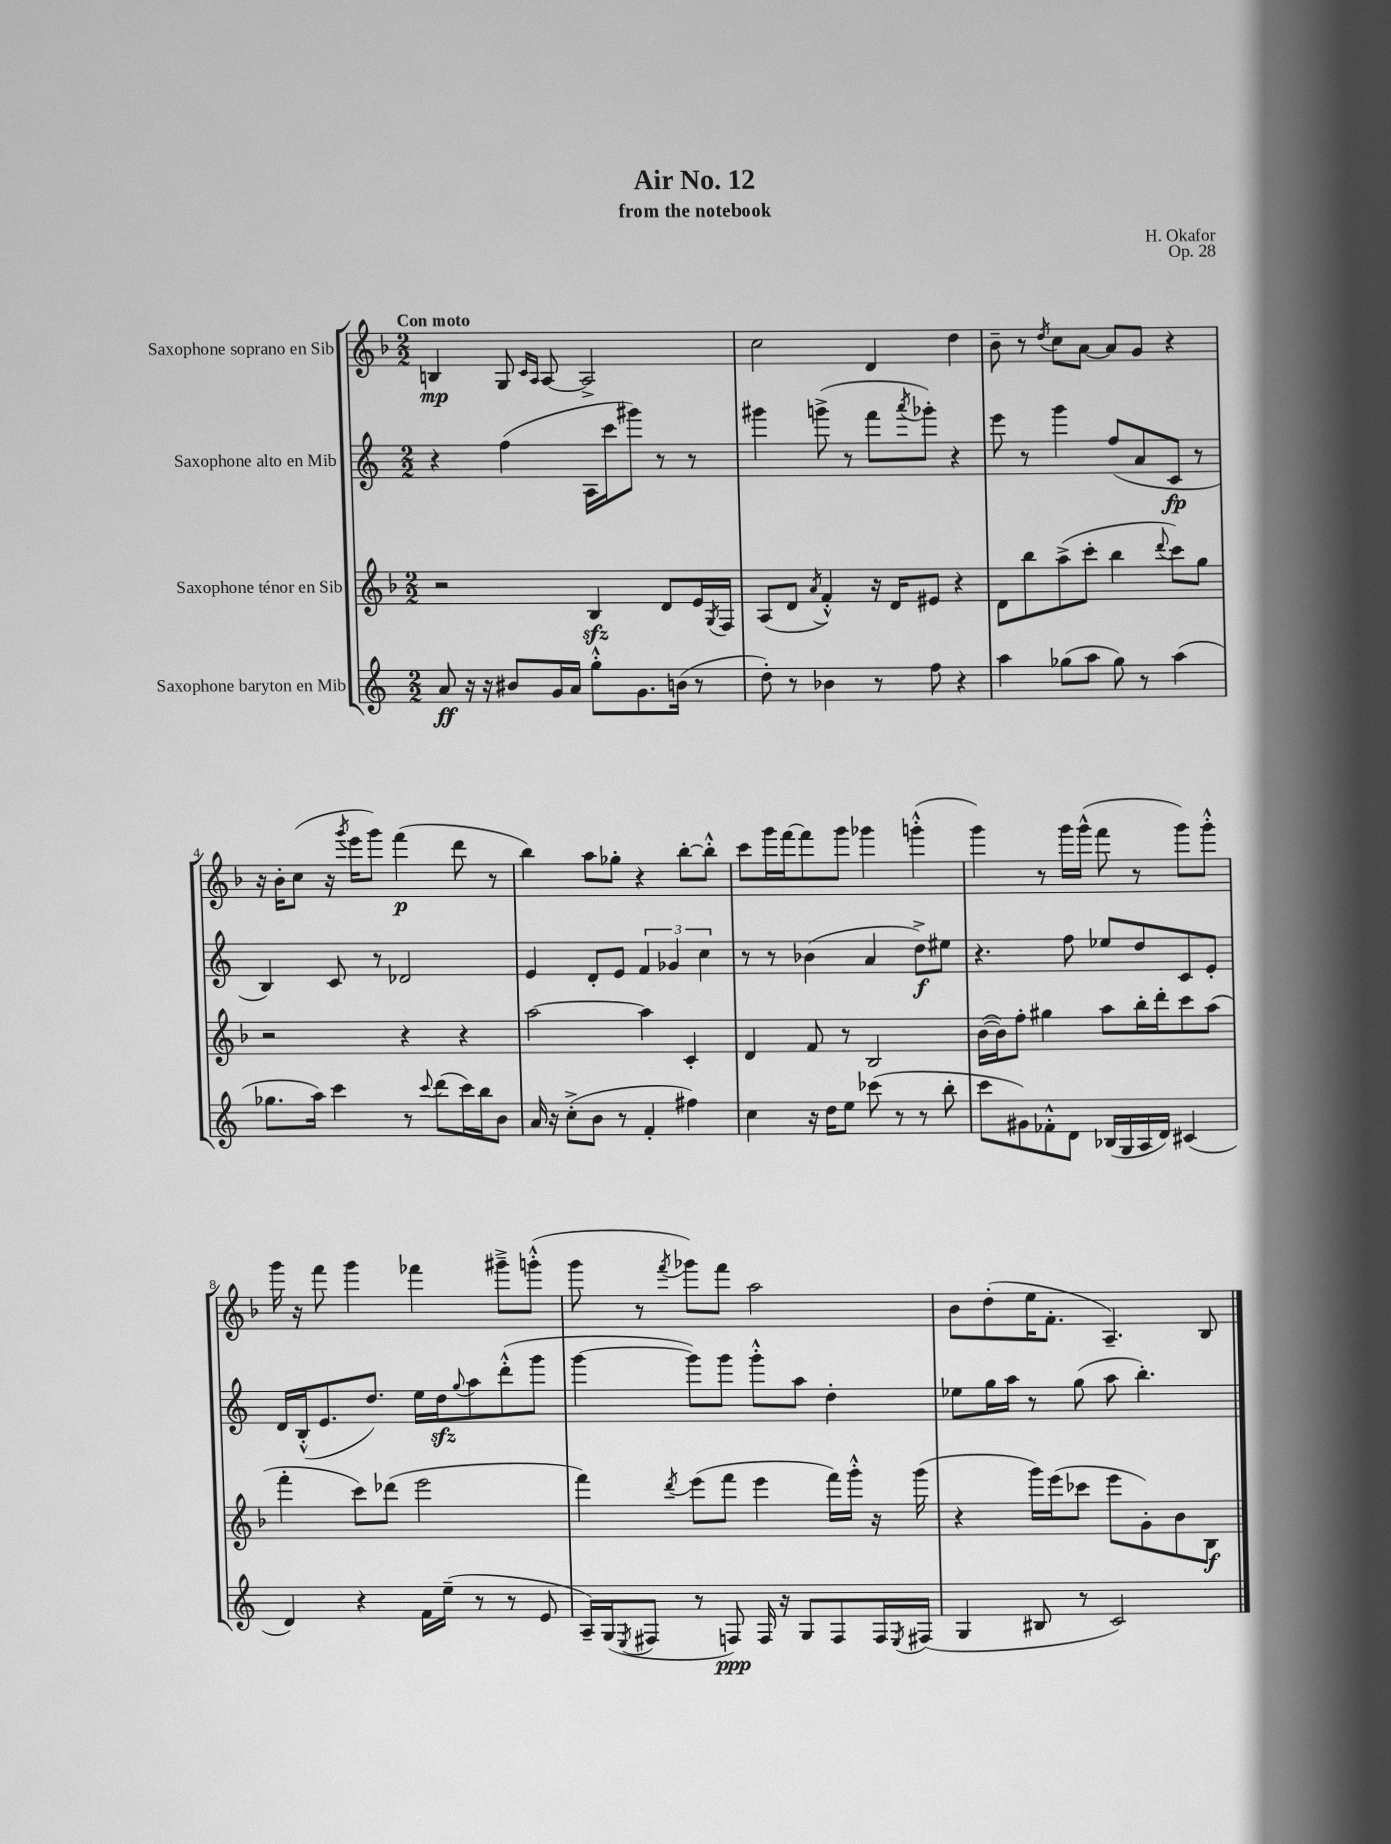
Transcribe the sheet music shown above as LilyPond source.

\header { title = "Air No. 12" composer = "H. Okafor" subtitle = "from the notebook" opus = "Op. 28" }
<<
\new StaffGroup <<
\new Staff = "s0" \with { instrumentName = "Saxophone soprano en Sib" } {
    \clef treble \key f \major \numericTimeSignature \time 2/2 \tempo "Con moto"
    b4\mp g8 \grace { c'16 a16 } a8~ a2-> |
    c''2 d'4 d''4 |
    bes'8-- r8 \acciaccatura { d''8 } c''8 a'8~ a'8 g'8 r4 |
    r16 bes'16-. c''8( r16 \acciaccatura { g'''8 } e'''16 g'''8) f'''4\p( d'''8 r8 |
    bes''4) a''8 ges''8-. r4 bes''8~-. bes''8-.-^ |
    c'''8 g'''16 f'''16~ f'''8 g'''8 ges'''4 g'''4-.-^( |
    g'''4) r8 g'''16 g'''16-^( f'''8 r8 g'''8) g'''8-.-^ |
    g'''16 r16 f'''8 g'''4 fes'''4 gis'''8---> g'''8-.-^( |
    g'''8 r8 \acciaccatura { f'''8 } ges'''8) f'''8 a''2 |
    bes'8 d''8-.( e''16 f'8.-. a4.--) bes8 \bar "|." |
}
\new Staff = "s1" \with { instrumentName = "Saxophone alto en Mib" } {
    \clef treble \key c \major \numericTimeSignature \time 2/2
    r4 f''4( a16 c'''16 gis'''8) r8 r8 |
    gis'''4 g'''8->( r8 f'''8 \acciaccatura { a'''8 } ges'''8-.) r4 |
    e'''8 r8 g'''4 f''8( a'8 c'8\fp r8 |
    b4) c'8 r8 des'2 |
    e'4 d'8-. e'8 \tuplet 3/2 { f'4 ges'4 c''4 } |
    r8 r8 bes'4( a'4 d''8->\f) eis''8 |
    r4. f''8 ees''8 d''8 c'8 e'8-. |
    d'16 b16-.-^( e'8. d''8.) e''16 d''16\sfz \appoggiatura { g''8 } a''8 d'''8-.-^( g'''8 |
    g'''4~ g'''8) g'''8 g'''8-.-^ a''8 d''4-. |
    ees''8 g''16 a''16 r8 g''8( a''8 b''4.-.) \bar "|." |
}
\new Staff = "s2" \with { instrumentName = "Saxophone ténor en Sib" } {
    \clef treble \key f \major \numericTimeSignature \time 2/2
    r2 bes4\sfz d'8 e'16 \acciaccatura { g8 } f16 |
    a8( d'8 \acciaccatura { a'8 } f'4-.-^) r16 d'16 eis'8 r4 |
    d'8 bes''8 a''8->( c'''8-. bes''4 \appoggiatura { d'''8 } c'''8) g''8 |
    r2 r4 r4 |
    a''2~ a''4 c'4-. |
    d'4 f'8 r8 bes2 |
    bes'16~( bes'16) f''8-. gis''4 a''8 bes''16-. d'''16-. c'''8 a''8( |
    f'''4-. c'''8) des'''8( e'''2 |
    f'''4) \acciaccatura { d'''8 } e'''8( f'''8 e'''4 f'''16) g'''16-.-^ r16 g'''16( |
    r4 g'''16) e'''16( ces'''8 e'''8 g'8-.) bes'8 bes8\f \bar "|." |
}
\new Staff = "s3" \with { instrumentName = "Saxophone baryton en Mib" } {
    \clef treble \key c \major \numericTimeSignature \time 2/2
    a'8\ff r16 r16 bis'8 g'16 a'16 g''8-.-^ g'8. b'16( r8 |
    d''8-.) r8 bes'4 r8 f''8 r4 |
    a''4 ges''8( a''8 ges''8) r8 a''4( |
    ges''8. a''16) c'''4 r8 \appoggiatura { c'''8 } d'''8( c'''16) b''16 b'8 |
    a'16 r16 c''8-.->( b'8 r8 f'4-. fis''4) |
    c''4 r16 d''16 e''8 ces'''8( r8 r8 b''8-. |
    c'''8 gis'8) fes'8-.-^ d'8 bes16( g16 a16 d'16) cis'4( |
    d'4) r4 f'16 e''16--( r8 r8 e'8 |
    a16--) g16( \acciaccatura { e8 } fis8 r8 f8\ppp) f16 r16 g8 f8 f16 \acciaccatura { e8 } fis16( |
    g4 bis8 r8 c'2) \bar "|." |
}
>>
>>
